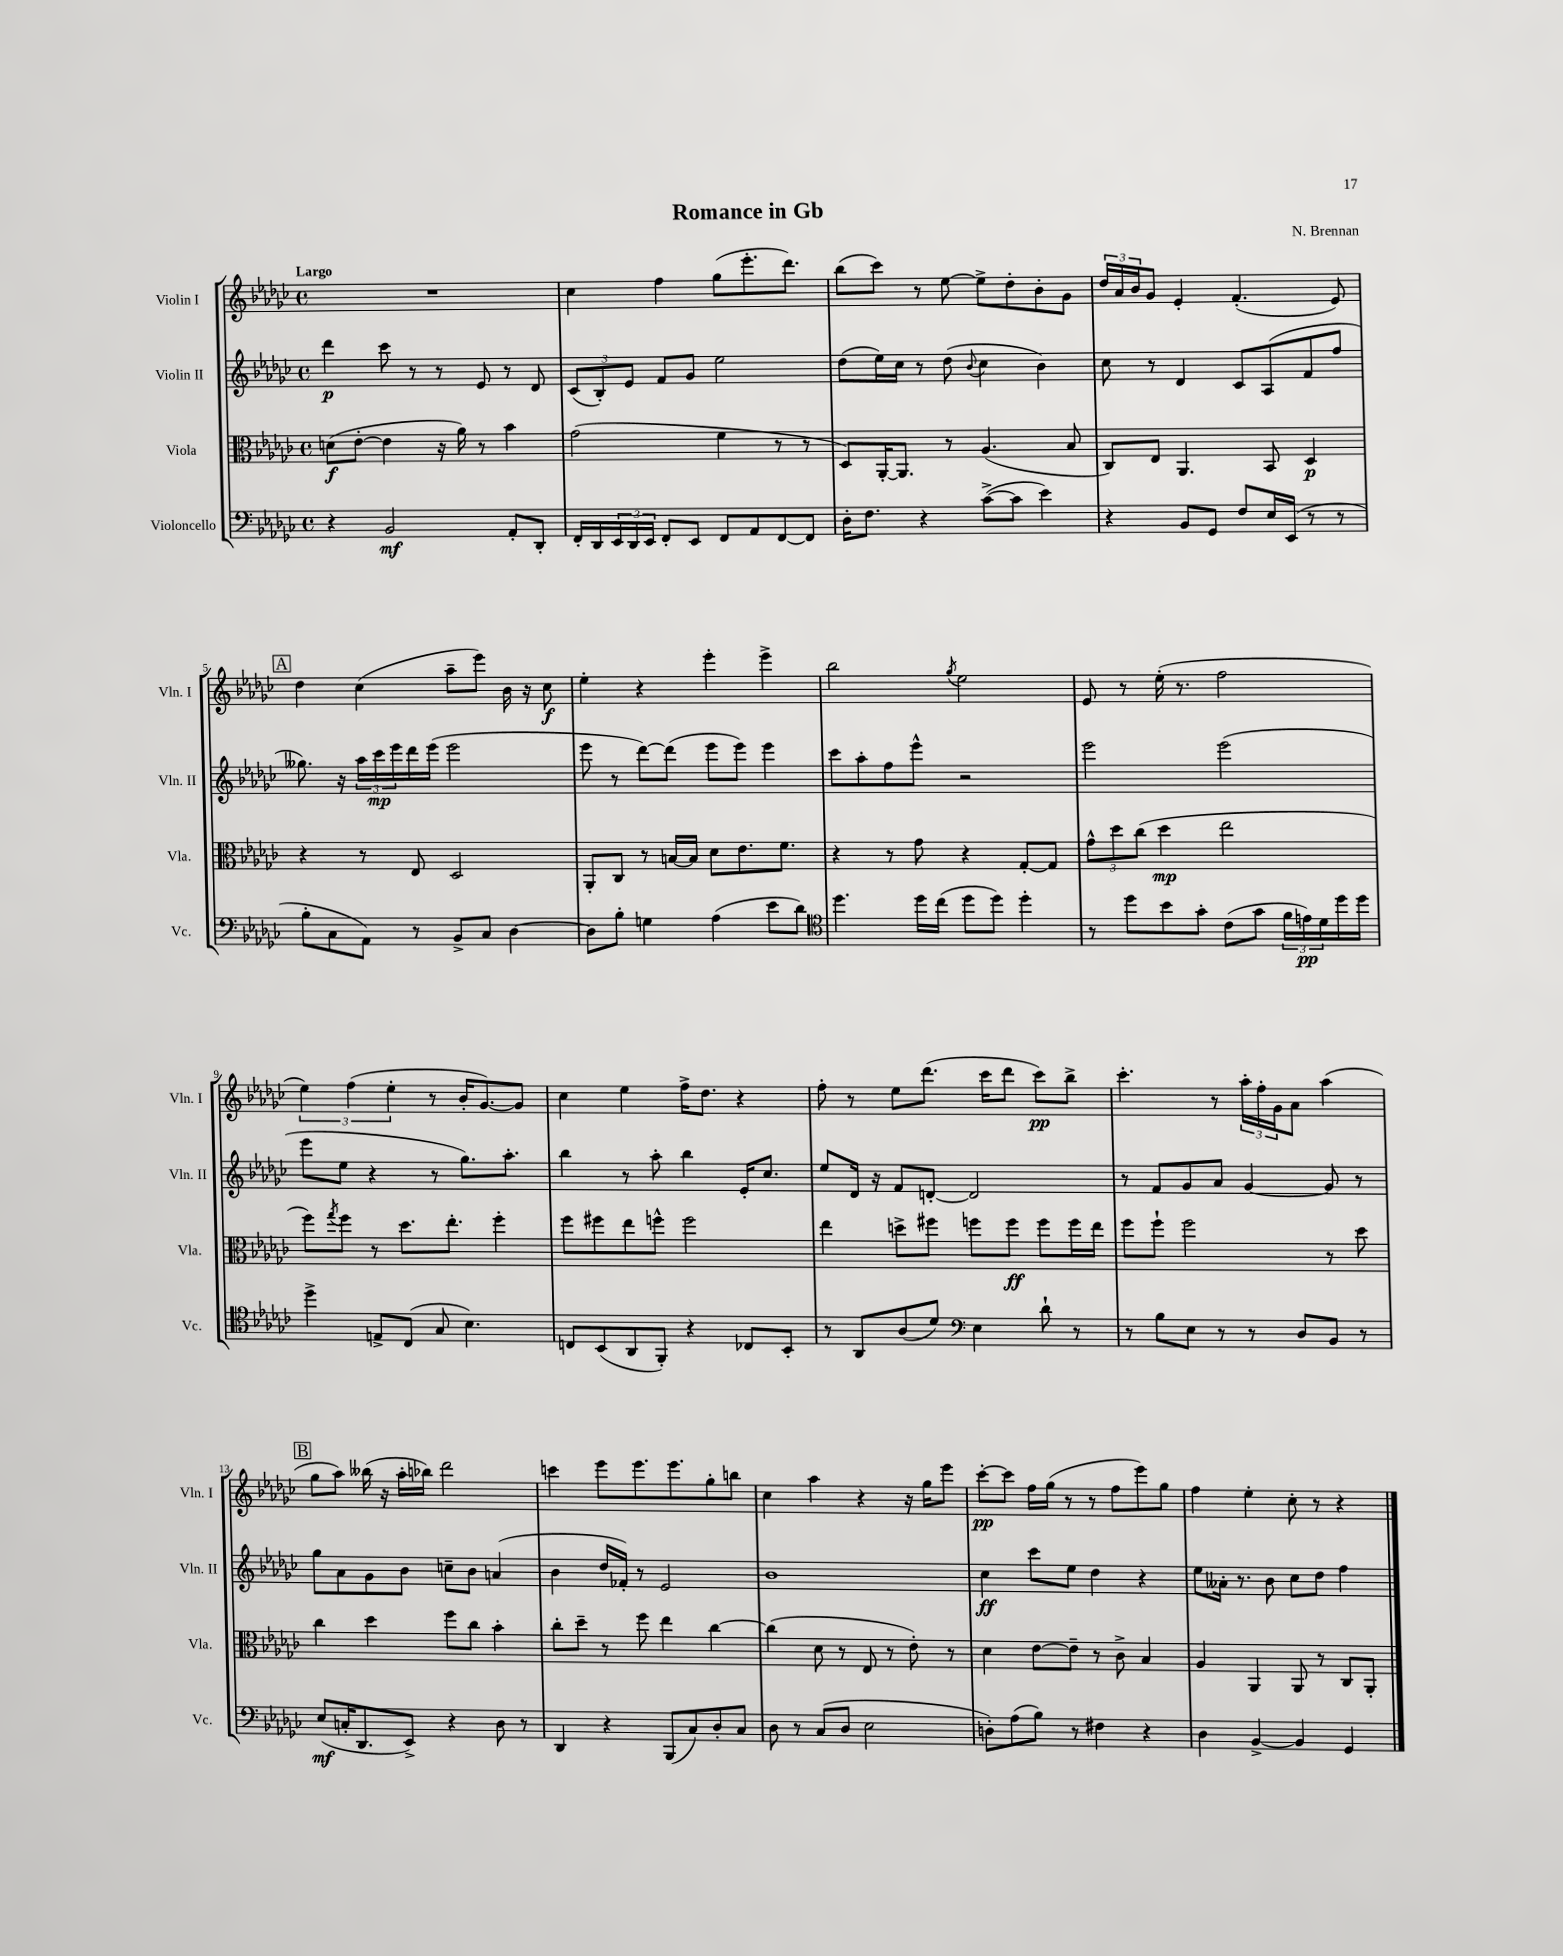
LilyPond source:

\header { title = "Romance in Gb" composer = "N. Brennan" }
<<
\new StaffGroup <<
\new Staff = "s0" \with { instrumentName = "Violin I" shortInstrumentName = "Vln. I" } {
    \clef treble \key ges \major \defaultTimeSignature \time 4/4 \tempo "Largo"
    R1 |
    ces''4 f''4 ges''8( ees'''8.-. des'''8.) |
    bes''8( ces'''8) r8 ees''8~ ees''8-> des''8-. bes'8-. ges'8 |
    \tuplet 3/2 { des''16 aes'16 bes'16 } ges'8 ees'4-. f'4.-.( ees'8) |
    \mark \markup { \box "A" } des''4 ces''4( aes''8-- ees'''8) bes'16 r16 ces''8\f |
    ees''4-. r4 ees'''4-. ees'''4-> |
    bes''2 \acciaccatura { ges''8 } ees''2 |
    ees'8 r8 ees''16-.( r8. f''2 |
    \tuplet 3/2 { ees''4) f''4( ees''4-. } r8 bes'16-. ges'8.~) ges'8 |
    ces''4 ees''4 f''16-> des''8. r4 |
    f''8-. r8 ees''8 des'''8.( ces'''16 des'''8 ces'''8\pp) bes''8-> |
    ces'''4.-. r8 \tuplet 3/2 { aes''16-. f''16-. ges'16 } aes'8 aes''4( |
    \mark \markup { \box "B" } ges''8 aes''8) beses''16( r16 aes''16-. bes''16) des'''2 |
    c'''4 ees'''8 ees'''8. ees'''8. ges''8-. b''8 |
    ces''4 aes''4 r4 r16 ges''16 ees'''8 |
    ces'''8~-.\pp ces'''8 f''16 ges''16( r8 r8 f''8 ees'''8) ges''8 |
    f''4 ees''4-. ces''8-. r8 r4 \bar "|." |
}
\new Staff = "s1" \with { instrumentName = "Violin II" shortInstrumentName = "Vln. II" } {
    \clef treble \key ges \major \defaultTimeSignature \time 4/4
    des'''4\p ces'''8 r8 r8 ees'8 r8 des'8 |
    \tuplet 3/2 { ces'8( bes8-.) ees'8 } f'8 ges'8 ees''2 |
    des''8( ees''16) ces''16 r8 des''8( \appoggiatura { bes'8 } ces''4 bes'4) |
    ces''8 r8 des'4 ces'8 aes8( f'8 f''8 |
    \mark \markup { \box "A" } geses''8.) r16 \tuplet 3/2 { aes''16 ces'''16\mp ees'''16 } des'''16 ees'''16( ees'''2 |
    ees'''8 r8 des'''8~) des'''8( ees'''8 ees'''8) ees'''4 |
    ces'''8 aes''8-. f''8 ees'''8-^ r2 |
    ees'''2 ees'''2( |
    ees'''8 ees''8 r4 r8 ges''8.) aes''8.-. |
    bes''4 r8 aes''8-. bes''4 ees'16-. ces''8. |
    ees''8 des'16 r16 f'8 d'8~-. d'2 |
    r8 f'8 ges'8 aes'8 ges'4~ ges'8 r8 |
    \mark \markup { \box "B" } ges''8 aes'8 ges'8 bes'8 c''8-- bes'8 a'4( |
    bes'4 des''16 fes'16-.) r8 ees'2 |
    bes'1 |
    ces''4\ff ces'''8 ees''8 des''4 r4 |
    ees''8 aeses'16-. r8. bes'8 ces''8 des''8 f''4 \bar "|." |
}
\new Staff = "s2" \with { instrumentName = "Viola" shortInstrumentName = "Vla." } {
    \clef alto \key ges \major \defaultTimeSignature \time 4/4
    d'8\f( ees'8~-. ees'4 r16 aes'16) r8 bes'4 |
    ges'2( f'4 r8 r8 |
    des8) aes,16~-. aes,8. r8 aes4.( bes8 |
    ces8) ees8 aes,4. bes,8 des4\p |
    \mark \markup { \box "A" } r4 r8 ees8 des2 |
    aes,8-. ces8 r8 b16~ b16 des'8 ees'8. f'8. |
    r4 r8 ges'8 r4 ges8~-. ges8 |
    \tuplet 3/2 { ges'8-^ des''8 ces''8( } des''4\mp ees''2 |
    f''8) \acciaccatura { ges''8 } f''8 r8 des''8. ees''8.-. f''4-. |
    f''8 fis''8 ees''8 f''8-^ f''2 |
    ees''4 d''8-> fis''8 f''8 f''8\ff f''8 f''16 ees''16 |
    f''8 f''8-! f''2 r8 des''8 |
    \mark \markup { \box "B" } ces''4 des''4 f''8 ces''8 bes'4-. |
    ces''8-. des''8-- r8 f''8 ees''4 ces''4~ |
    ces''4( des'8 r8 ees8 r8 ees'8-.) r8 |
    des'4 ees'8~ ees'8-- r8 ces'8-> bes4 |
    aes4 aes,4 aes,8 r8 ces8 aes,8-. \bar "|." |
}
\new Staff = "s3" \with { instrumentName = "Violoncello" shortInstrumentName = "Vc." } {
    \clef bass \key ges \major \defaultTimeSignature \time 4/4
    r4 bes,2\mf aes,8-. des,8-. |
    f,16-. des,16 \tuplet 3/2 { ees,16 des,16 ees,16 } f,8-. ees,8 f,8 aes,8 f,8~ f,8 |
    des16-. f8. r4 ces'8~->( ces'8 ees'4) |
    r4 bes,8 ges,8 f8 ees16 ees,16( r8 r8 |
    \mark \markup { \box "A" } bes8-. ces8 aes,8) r8 bes,8-> ces8 des4~ |
    des8 bes8-. g4 aes4( ees'8 des'8) |
    \clef tenor des''4. des''16 ces''16( des''8 des''8) des''4-. |
    r8 des''8 bes'8 ges'8-. ces'8( ges'8 \tuplet 3/2 { f'16 e'16\pp) des'16 } des''16 des''16 |
    des''4-> e8-> ces8( ges8 bes4.) |
    c8 bes,8( aes,8 f,8-.) r4 ces8 bes,8-. |
    r8 aes,8 aes8( des'8) \clef bass ees4 des'8-! r8 |
    r8 bes8 ees8 r8 r8 des8 bes,8 r8 |
    \mark \markup { \box "B" } ees8\mf( c16-. des,8. ees,8->) r4 des8 r8 |
    des,4 r4 bes,,8( ces8) des8-. ces8 |
    des8 r8 ces8( des8 ees2 |
    d8-.) aes8( bes8) r8 fis4 r4 |
    des4 bes,4~-> bes,4 ges,4 \bar "|." |
}
>>
>>
